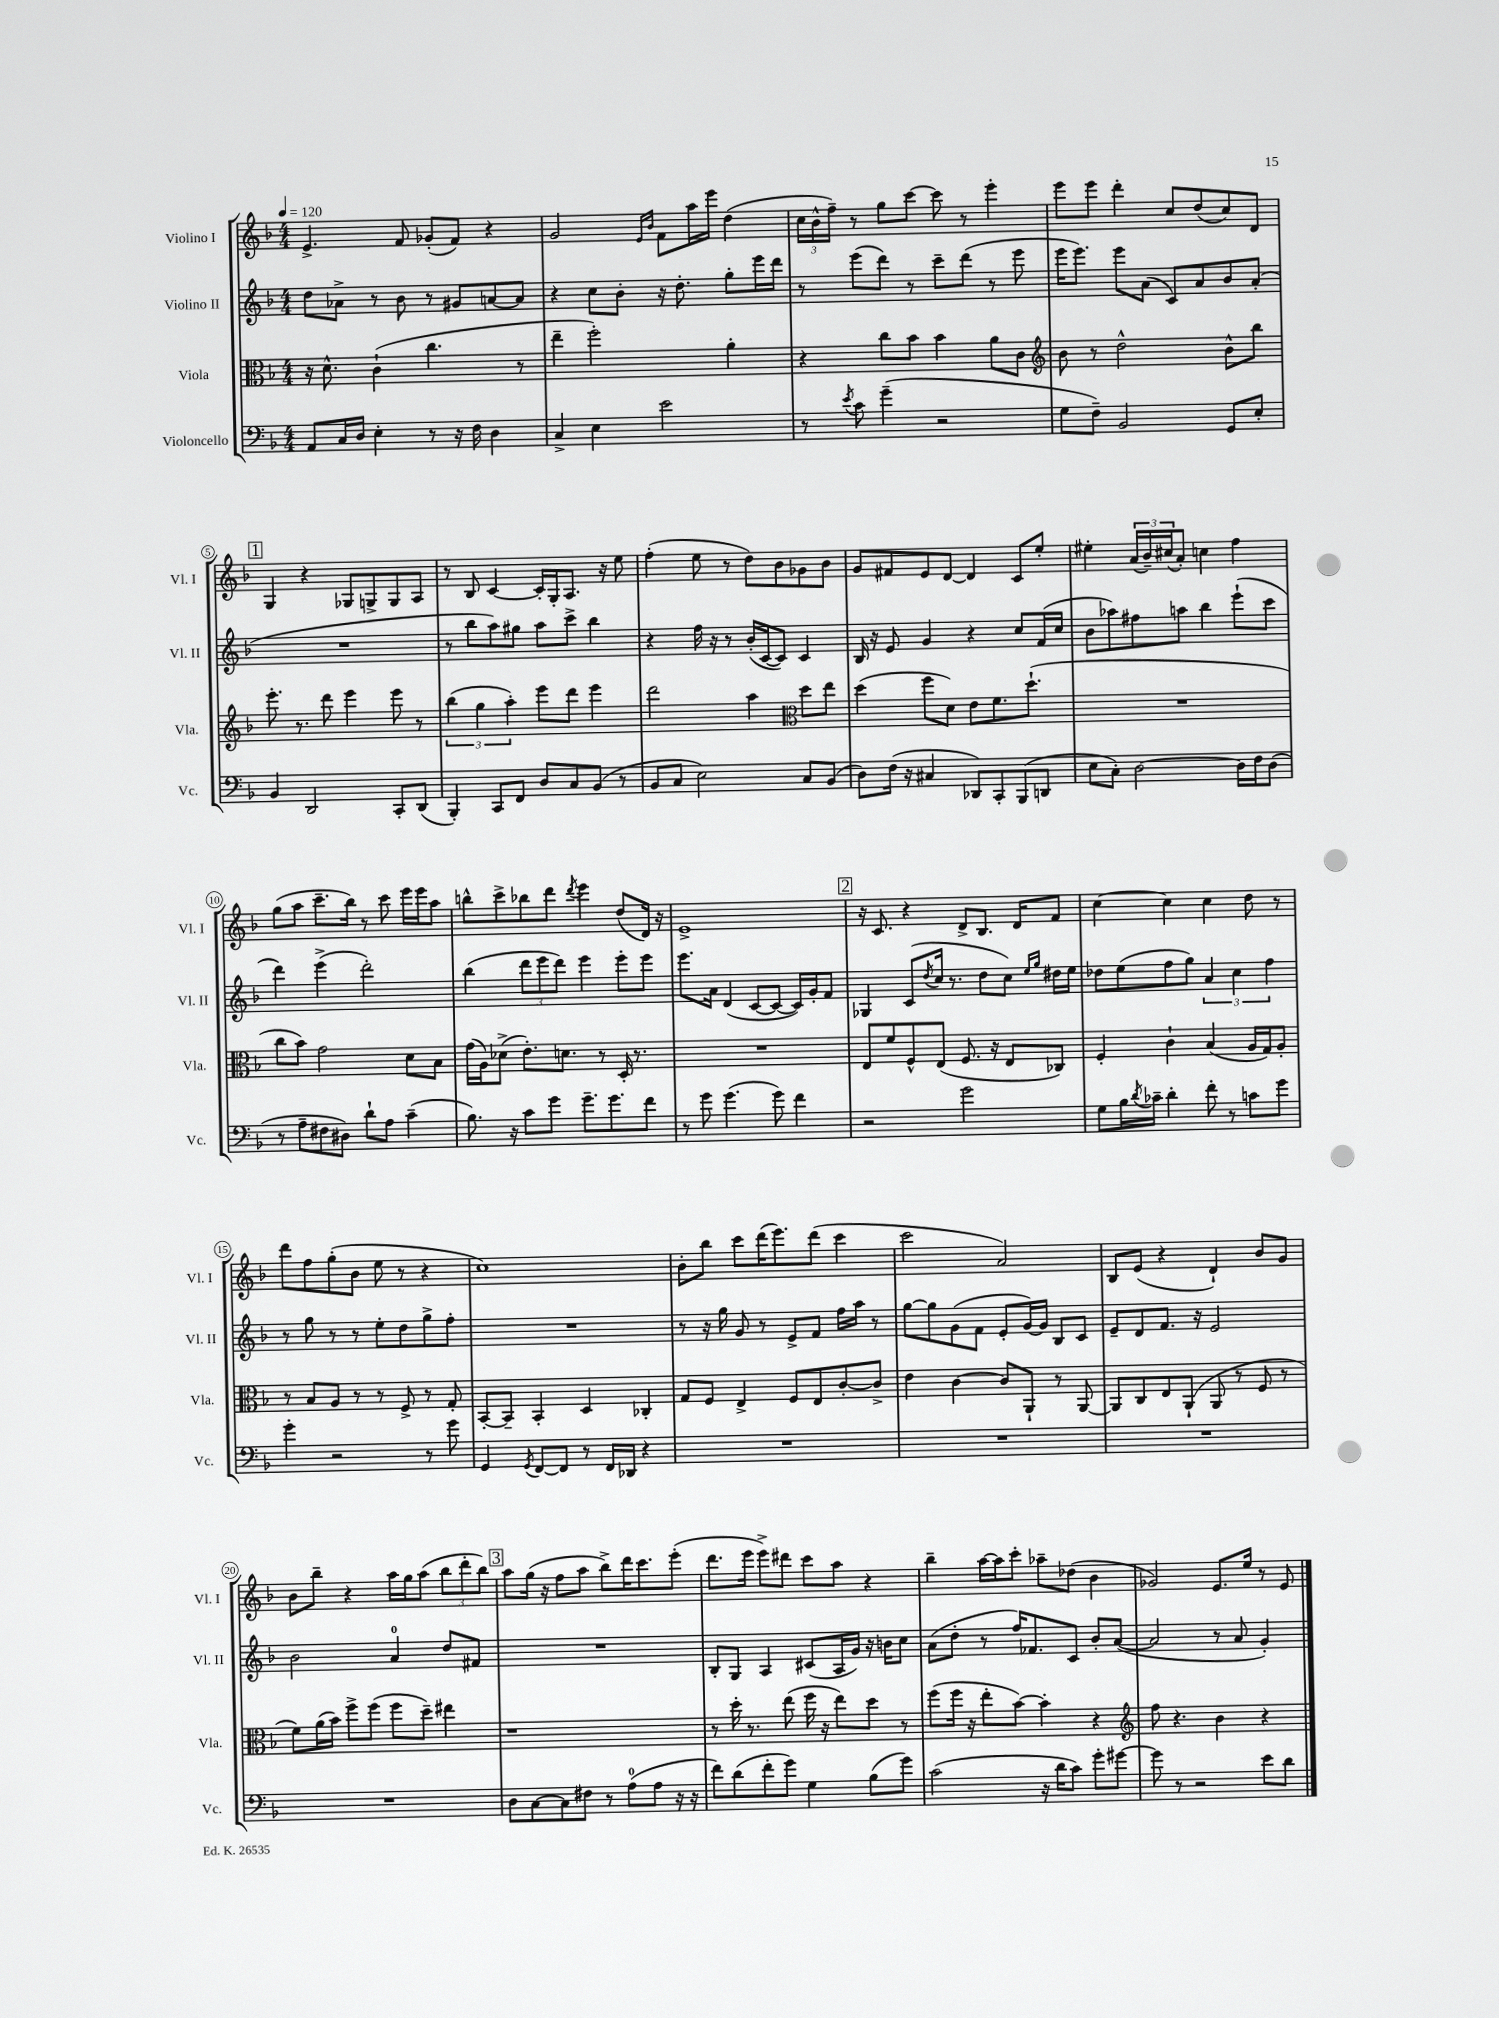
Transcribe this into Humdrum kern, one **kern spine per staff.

**kern	**kern	**kern	**kern
*staff4	*staff3	*staff2	*staff1
*clefF4	*clefC3	*clefG2	*clefG2
*k[b-]	*k[b-]	*k[b-]	*k[b-]
*M4/4	*M4/4	*M4/4	*M4/4
*MM120	*MM120	*MM120	*MM120
8AA	16r	8dd	4.e^
.	8.d^^	.	.
16C	.	8a-^	.
16D	.	.	.
4E'	(4c`	8r	.
.	.	8b-	8f
8r	4.cc	8r	(8g-'
16r	.	8g#	8f)
16F	.	.	.
4D	.	[8a	4r
.	8r	8a]	.
=	=	=	=
4C^	4ee~	4r	2g
4E	2ff')	8cc	.
.	.	8b-'	.
.	.	.	16qqe
.	.	.	16qqb-
2e	.	16r	8f
.	.	8.dd'	.
.	.	.	16aa
.	.	.	16eee
.	4a'	8gg'	(4dd
.	.	16eee	.
.	.	16ddd	.
=	=	=	=
8r	4r	8r	24cc
.	.	.	24b-^^
.	.	.	24ff~)
8qe	.	.	.
8c	.	(8eee	8r
(4g~	8cc	8ddd)	8gg
.	8b-	8r	[8ccc
2r	4b-	8ccc~	8ccc]
.	.	(8ddd	8r
.	8a	8r	4eee'
.	8c	8eee	.
=	=	=	=
*	*clefG2	*	*
8G	8b-	16eee	8eee
.	.	8.eee)	.
8F~)	8r	.	8eee
2BB-	2dd^^	8eee	4ddd'
.	.	(8a	.
.	.	8c)	8cc
.	.	8a	(8dd
8GG	8b-^^	8b-	8cc)
8E'	8bb-	(8a'	8d
=	=	=	=
4BB-	8.eee'	1r	4G
.	8.r	.	.
2DD	.	.	4r
.	8ddd	.	.
.	4eee	.	8G-
.	.	.	8G^
8CC'	8eee	.	8G
(8DD	8r	.	8A
=	=	=	=
4BBB-')	(6bb-	8r	8r
.	.	8bb-	8B-
.	6gg	.	.
8CC	.	8aa)	[4c
.	6aa')	.	.
8FF	.	8gg#	.
8D	8eee	8aa	16c']
.	.	.	16G'
8C	8ddd	8ccc^	8.A
(8BB-	4eee	4bb-	.
.	.	.	16r
8r	.	.	8ee
=	=	=	=
8BB-	2ddd	4r	(4ff'
8C	.	.	.
2E)	.	16ff	8ee
.	.	16r	.
.	.	8r	8r
.	4aa	(16b-'	8dd)
.	.	[16c	.
.	.	8c])	8b-
*	*clefC3	*	*
8C	8dd	4c	8g-
(8BB-	8ee	.	8b-
=	=	=	=
8D)	(4dd	16B-	8g
.	.	16r	.
(16F	.	8e	8f#
16r	.	.	.
4C#	8ff	4g	8e
.	8d)	.	[8d
8DD-)	8e	4r	4d]
8CC'	8.f	.	.
(8BBB-	.	8cc	8c
.	(8.dd`	.	.
8DD	.	(16f	8ee'
.	.	16cc	.
=	=	=	=
8E	1r	8b-	4ee#'
8C')	.	8aa-)	.
[2D	.	8ff#	(24a
.	.	.	24b-~)
.	.	.	(24cc#
.	.	8aa	8a')
.	.	4bb-	4cc
16D]	.	(8eee`	4ff
16F	.	.	.
(8D	.	8ccc	.
=	=	=	=
8r	8cc	4ddd)	(8gg
8A~	8b-)	.	8aa
8F#	2g	(4eee^	8.ccc~
8D#)	.	.	.
.	.	.	16bb-)
8d`	.	2ddd')	8r
8A	.	.	8ccc
(4c~	8d	.	16eee
.	.	.	16eee
.	8B-	.	8aa
=	=	=	=
8.B-)	(16g	(4bb-	8bb^^
.	16A)	.	.
.	(8d-^	.	8ccc^
16r	.	.	.
8c	8.e')	12ddd	8bb-
.	.	12eee	.
8g	.	.	8ddd
.	.	12ddd)	.
.	8.d	.	.
.	.	.	8qddd
8.g~	.	4eee	4eee
.	8r	.	.
8.g	.	.	.
.	16D'	8eee'	(8dd
.	8.r	.	.
8f	.	8eee	16d)
.	.	.	16r
=	=	=	=
8r	1r	8.eee	1e^
8g	.	.	.
.	.	16a	.
(4.g	.	(4d	.
.	.	[8c	.
8g)	.	8c_	.
4f	.	16c])	.
.	.	16g'	.
.	.	8f	.
=	=	=	=
2r	8E	4G-	16r
.	.	.	8.c
.	8f	.	.
.	8F^^	(8c	4r
.	.	8qdd	.
.	(8E	16cc	.
.	.	8.r	.
2g	8.F	.	8d^
.	.	8dd	8.B-
.	16r	.	.
.	8E	8cc)	.
.	.	.	16d
.	.	16qqee	.
.	.	16qqgg	.
.	8C-)	16dd#	8f
.	.	16ee	.
=	=	=	=
8G	4F'	8dd-	[4cc
16B-	.	(8ee	.
8qd	.	.	.
16c-~	.	.	.
4d'	4c`	8ff	4cc]
.	.	8gg)	.
8f'	(4B-	6a	4cc
8r	.	.	.
.	.	6cc	.
8c	16A	.	8dd
.	16G)	.	.
.	.	6ff	.
8g	8A'	.	8r
=	=	=	=
4g'	8r	8r	8ddd
.	8B-	8gg	8ff
2r	8A	8r	(8gg'
.	8r	8r	8b-
.	8r	8ee'	8ee
.	8F^	8dd	8r
8r	8r	8gg^	4r
8g	8G'	8ff'	.
=	=	=	=
4GG	[8BB-'	1r	1cc)
.	8BB-~]	.	.
8qGG	.	.	.
[8FF	4BB-'	.	.
8FF]	.	.	.
8r	4D	.	.
16FF	.	.	.
16DD-	.	.	.
4r	4C-'	.	.
=	=	=	=
1r	8G	8r	8b-'
.	8F	16r	8bb-
.	.	16gg	.
.	4E^	8g	8ccc
.	.	8r	(16ddd
.	.	.	8.eee)
.	8F	8e^	.
.	8E	8f	(8ddd
.	[8c'	16ff	4ccc
.	.	16aa	.
.	8c^]	8r	.
=	=	=	=
1r	4e	[8gg	2ccc
.	.	8gg]	.
.	[4c	(8g	.
.	.	8f	.
.	8c]	8e'	2a)
.	8AA`	[16g)	.
.	.	16g]	.
.	8r	8B-	.
.	[8AA	8c	.
=	=	=	=
1r	8AA]	8e~	8B-
.	8C	8d	(8e
.	8E	8.f	4r
.	(8AA`	.	.
.	.	16r	.
.	8AA	2e	4d`)
.	8r	.	.
.	8F	.	8b-
.	8r	.	8g
=	=	=	=
1r	8f)	2b-	8b-
.	(16a	.	8bb-~
.	16b-)	.	.
.	8ff^	.	4r
.	(8ff	.	.
.	8ff	4a	16aa
.	.	.	16gg
.	8dd~)	.	(8aa
.	4ee#	8dd	12bb-
.	.	.	12ddd'
.	.	8f#	.
.	.	.	12bb-)
=	=	=	=
8D	1r	1r	8aa
[8C	.	.	(16gg
.	.	.	16r
8C]	.	.	8ff
8F#	.	.	8aa
8r	.	.	8bb-^)
(8A	.	.	16ddd
.	.	.	8.ccc
8A	.	.	.
16r	.	.	(8eee'
16r	.	.	.
=	=	=	=
8f)	8r	8B-'	8.ddd
(8d	16dd'	8G	.
.	8.r	.	16eee
8f'	.	4A	8eee^)
8g)	(8ee	.	8ddd#
4G	16ff	(8c#	8ccc
.	16r	.	.
.	8ee)	16A	8aa
.	.	16g)	.
(8B-	8dd	16r	4r
.	.	16b	.
8g)	8r	8cc	.
=	=	=	=
(2c	(8ff	(8a	4bb-~
.	16ff	8dd'	.
.	16r	.	.
.	8ee'	8r	[16aa
.	.	.	16aa]
.	[8b-)	16ff)	8ccc'
.	.	8.f-	.
16r	4b-']	.	8aa-~
16d	.	.	.
8c)	.	8c	(8dd-
8g'	4r	8b-'	4b-
[8g#	.	([8a	.
=	=	=	=
*	*clefG2	*	*
8g#]	8ff	2a]	2g-)
8r	4.r	.	.
2r	.	.	.
.	4b-	8r	8.e
.	.	8a	.
.	.	.	16ee
8e	4r	4g')	8r
8d	.	.	8e
==	==	==	==
*-	*-	*-	*-
